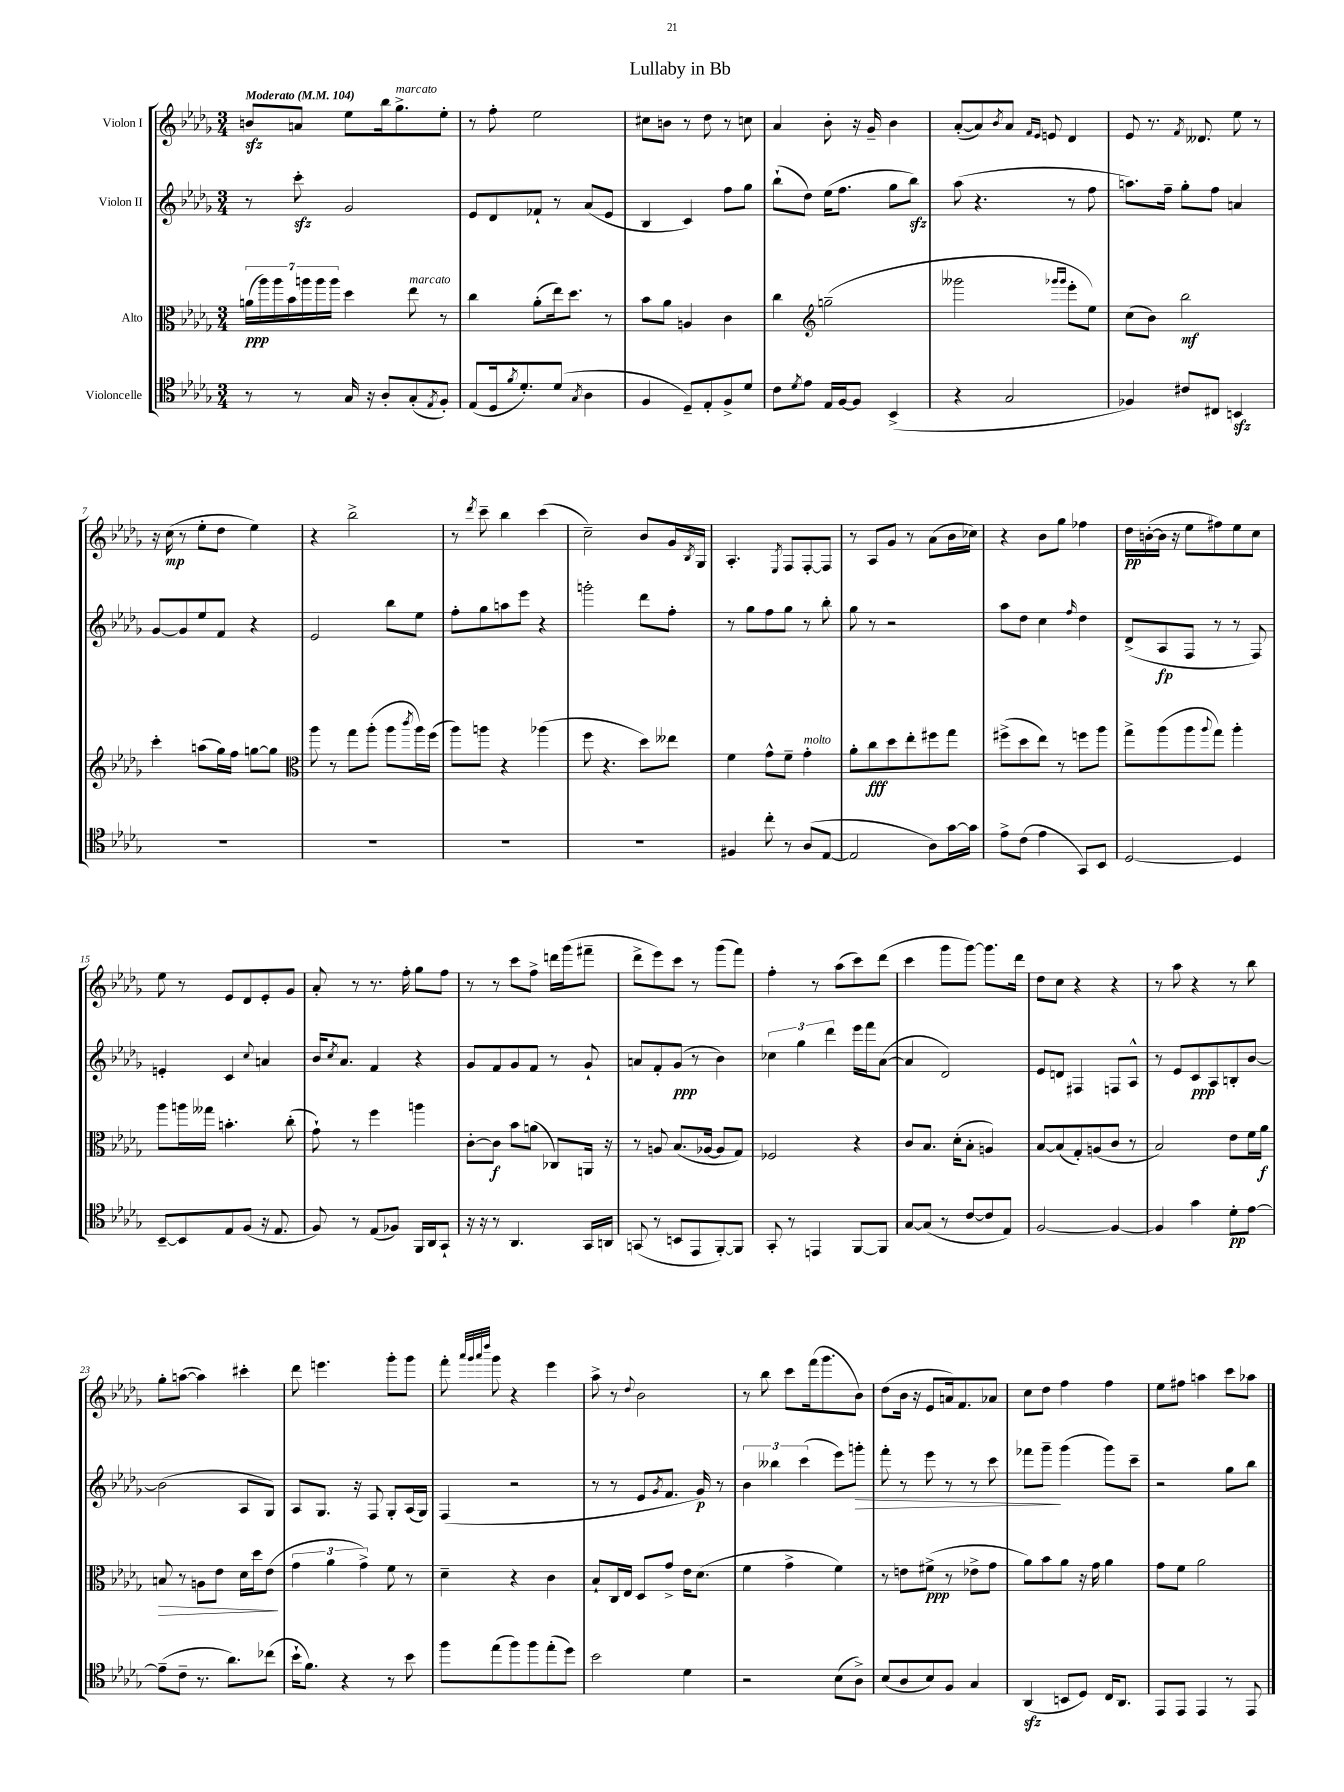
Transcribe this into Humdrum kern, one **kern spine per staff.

**kern	**dynam	**kern	**dynam	**kern	**dynam	**kern	**dynam
*part4	*part4	*part3	*part3	*part2	*part2	*part1	*part1
*staff4	*staff4	*staff3	*staff3	*staff2	*staff2	*staff1	*staff1
*I"Violoncelle	*	*I"Alto	*	*I"Violon II	*	*I"Violon I	*
*clefC4	*	*clefC3	*	*clefG2	*	*clefG2	*
*k[b-e-a-d-g-]	*	*k[b-e-a-d-g-]	*	*k[b-e-a-d-g-]	*	*k[b-e-a-d-g-]	*
*M3/4	*	*M3/4	*	*M3/4	*	*M3/4	*
*MM104	*	*MM104	*	*MM104	*	*MM104	*
=1	=1	=1	=1	=1	=1	=1	=1
!	!	!	!	!	!	!LO:TX:a:B:t=Moderato	!
8r	.	(28an\LL	ppp	8r	.	8bnzz/L	.
.	.	28aa-\)	.	.	.	.	.
.	.	28aa-\	.	.	.	.	.
.	.	28b-\	.	.	.	.	.
8r	.	.	.	8ccczz'\	.	8an/J	.
.	.	28aan\	.	.	.	.	.
.	.	28aa\	.	.	.	.	.
.	.	28aa\JJ	.	.	.	.	.
16G-/	.	4dd-\	.	2g-/	.	8ee-\L	.
16r	.	.	.	.	.	.	.
8A-'/L	.	.	.	.	.	16bb-\k	.
!	!	!	!	!	!	!LO:TX:a:i:t=marcato	!
.	.	.	.	.	.	8.gg-^\	.
!	!	!LO:TX:a:i:t=marcato	!	!	!	!	!
(8G-'/	.	8ee-\	.	.	.	.	.
8qE-/	.	.	.	.	.	.	.
8F'/J)	.	8r	.	.	.	8ee-'\J	.
=2	=2	=2	=2	=2	=2	=2	=2
(8E-/L	.	4cc\	.	8e-/L	.	8r	.
16D-/k	.	.	.	8d-/	.	8ff'\	.
8qf/	.	.	.	.	.	.	.
8.d-'/)	.	.	.	.	.	.	.
.	.	(8a-'\L	.	8f-X`/J	.	2ee-\	.
(8d-/J	.	16ee-\k)	.	8r	.	.	.
.	.	8.dd-\J	.	.	.	.	.
8qG-/	.	.	.	.	.	.	.
4A-\	.	.	.	(8a-/L	.	.	.
.	.	8r	.	8e-/J	.	.	.
=3	=3	=3	=3	=3	=3	=3	=3
4F/	.	8b-\L	.	4B-/	.	8cc#X\L	.
.	.	8a-\J	.	.	.	8bn\J	.
8D-~/L)	.	4An/	.	4c/)	.	8r	.
8E-'/	.	.	.	.	.	8dd-\	.
8F^/	.	4c\	.	8ff\L	.	8r	.
8d-/J	.	.	.	8gg-\J	.	8ccn\	.
=4	=4	=4	=4	=4	=4	=4	=4
8c\L	.	4cc\	.	(8bb-`\L	.	4a-/	.
8qd-/	.	.	.	.	.	.	.
8e-\J	.	.	.	8dd-\J)	.	.	.
*	*	*clefG2	*	*	*	*	*
16E-/LL	.	(2ggn~\	.	(16ee-\KL	.	8b-'\	.
[16F/J	.	.	.	8.ff\J	.	.	.
8F/J]	.	.	.	.	.	16r	.
.	.	.	.	.	.	16g-~/	.
(4BB-^/	.	.	.	8gg-\L	.	4b-\	.
.	.	.	.	8bb-zz\J)	.	.	.
=5	=5	=5	=5	=5	=5	=5	=5
4r	.	2ggg--X\	.	(8aa-\	.	([8a-'/L	.
.	.	.	.	4.r	.	8a-/])	.
.	.	.	.	.	.	8qb-/	.
2G-/	.	.	.	.	.	8a-/J	.
.	.	.	.	.	.	16qqf/LL	.
.	.	.	.	.	.	16qqe-/JJ	.
.	.	.	.	.	.	8en/	.
.	.	16qqggg-X/LL	.	.	.	.	.
.	.	16qqggg-/JJ	.	.	.	.	.
.	.	8eee-'\L	.	8r	.	4d-/	.
.	.	8ee-\J)	.	8ff\	.	.	.
=6	=6	=6	=6	=6	=6	=6	=6
4F-X/)	.	(8cc\L	.	8.aan\L)	.	8e-/	.
.	.	8b-\J)	.	.	.	8.r	.
.	.	.	.	16ff~\Jk	.	.	.
8c#X/L	.	2bb-\	mf	8gg-'\L	.	.	.
.	.	.	.	.	.	8qf/	.
.	.	.	.	.	.	8.d--X/	.
8C#X/J	.	.	.	8ff\J	.	.	.
4BBnzz/	.	.	.	4an/	.	8ee-\	.
.	.	.	.	.	.	8r	.
!!LO:LB:g=z
=7	=7	=7	=7	=7	=7	=7	=7
2.r	.	4ccc'\	.	[8g-/L	.	16r	.
.	.	.	.	.	.	(16cc\	mp
.	.	.	.	8g-/]	.	8r	.
.	.	(8aan\L	.	8ee-/	.	8ee-'\L	.
.	.	16gg-\L)	.	8f/J	.	8dd-\J	.
.	.	16ff\JJ	.	.	.	.	.
.	.	[8ggn\L	.	4r	.	4ee-\)	.
.	.	8gg\J]	.	.	.	.	.
=8	=8	=8	=8	=8	=8	=8	=8
*	*	*clefC3	*	*	*	*	*
2.r	.	8aa-\	.	2e-/	.	4r	.
.	.	8r	.	.	.	.	.
.	.	8gg-\L	.	.	.	2bb-^\	.
.	.	(8aa-'\J	.	.	.	.	.
.	.	8aa-\L	.	8bb-\L	.	.	.
.	.	8qccc/	.	.	.	.	.
.	.	16aa-\L)	.	8ee-\J	.	.	.
.	.	(16ff\JJ	.	.	.	.	.
=9	=9	=9	=9	=9	=9	=9	=9
2.r	.	8aa-\L)	.	8ff'\L	.	8r	.
.	.	.	.	.	.	8qddd-/	.
.	.	8aan\J	.	8gg-\	.	8ccc~\	.
.	.	4r	.	8aan\	.	4bb-\	.
.	.	.	.	8eee-\J	.	.	.
.	.	(4aa-X\	.	4r	.	(4ccc\	.
=10	=10	=10	=10	=10	=10	=10	=10
2.r	.	8ff\	.	2gggn'\	.	2cc~\)	.
.	.	4.r	.	.	.	.	.
.	.	8dd-\L)	.	8ddd-\L	.	8b-/L	.
.	.	8ee--X\J	.	8ff'\J	.	16g-/L	.
.	.	.	.	.	.	8qB-/	.
.	.	.	.	.	.	16G-/JJ	.
=11	=11	=11	=11	=11	=11	=11	=11
4F#X/	.	4f\	.	8r	.	4.A-'/	.
.	.	.	.	8gg-\L	.	.	.
8cc'\	.	8g-^^\L	.	8ff\	.	.	.
.	.	.	.	.	.	8qE-/	.
8r	.	8f~\J	.	8gg-\J	.	8F/L	.
!	!	!LO:TX:a:i:t=molto	!	!	!	!	!
(8A-/L	.	4g-'\	.	8r	.	[8F'/	.
[8E-/J	.	.	.	8bb-'\	.	8F/J]	.
=12	=12	=12	=12	=12	=12	=12	=12
2E-/]	.	8a-'\L	.	8gg-\	.	8r	.
.	.	8cc\	fff	8r	.	8A-/L	.
.	.	8dd-\	.	2r	.	8g-/J	.
.	.	8ee-'\	.	.	.	8r	.
8A-\L)	.	8ff#X\	.	.	.	(8a-\L	.
[16g-\L	.	8gg-\J	.	.	.	16b-\L	.
16g-\JJ]	.	.	.	.	.	16cc-X\JJ)	.
=13	=13	=13	=13	=13	=13	=13	=13
8e-^\L	.	(8ff#X^\L	.	8aa-\L	.	4r	.
(8c\J	.	8dd-\	.	8dd-\J	.	.	.
4e-\	.	8ee-\J)	.	4cc\	.	8b-\L	.
.	.	8r	.	.	.	8gg-\J	.
.	.	.	.	16qqff/	.	.	.
8GG-/L)	.	8ffn\L	.	4dd-\	.	4ff-X\	.
8BB-/J	.	8aa-\J	.	.	.	.	.
=14	=14	=14	=14	=14	=14	=14	=14
[2D-/	.	8gg-^\L	.	(8d-^/L	.	16dd-\LL	pp
.	.	.	.	.	.	([16bn'\	.
.	.	(8aa-\	.	8A-/	fp	16b\JJ]	.
.	.	.	.	.	.	16r	.
.	.	8aa-\	.	8F/J	.	8ee-\L	.
.	.	8qqaa-/	.	.	.	.	.
.	.	8gg-\J)	.	8r	.	8ff#X\)	.
4D-/]	.	4aa-'\	.	8r	.	8ee-\	.
.	.	.	.	8F/)	.	8cc\J	.
!!LO:LB:g=z
=15	=15	=15	=15	=15	=15	=15	=15
[8BB-~/L	.	8aa-\L	.	4en'/	.	8ee-\	.
8BB-/]	.	16aan\L	.	.	.	8r	.
.	.	16gg--X\JJ	.	.	.	.	.
8E-/	.	4.bn'\	.	4c/	.	8e-/L	.
(8F/J	.	.	.	.	.	8d-/	.
.	.	.	.	8qqcc/	.	.	.
16r	.	.	.	4an/	.	8e-'/	.
8.E-/	.	.	.	.	.	.	.
.	.	(8cc'\	.	.	.	8g-/J	.
=16	=16	=16	=16	=16	=16	=16	=16
8F/)	.	8g-`\)	.	16b-/KL	.	8a-'/	.
.	.	.	.	8qcc/	.	.	.
.	.	.	.	8.a-/J	.	.	.
8r	.	8r	.	.	.	8r	.
(8E-/L	.	4ff\	.	4f/	.	8.r	.
8F-X/J)	.	.	.	.	.	.	.
.	.	.	.	.	.	16ff'\	.
16FF/LL	.	4aan\	.	4r	.	8gg-\L	.
16AA-/J	.	.	.	.	.	.	.
8GG-`/J	.	.	.	.	.	8ff\J	.
=17	=17	=17	=17	=17	=17	=17	=17
16r	.	[8c'\L	.	8g-/L	.	8r	.
16r	.	.	.	.	.	.	.
8r	.	8c\J]	f	8f/	.	8r	.
4.AA-/	.	8b-\L	.	8g-/	.	8ccc\L	.
.	.	(8an\J	.	8f/J	.	8ff^\J	.
.	.	8C-X/L)	.	8r	.	16dddn\LL	.
.	.	.	.	.	.	(16ggg-\J	.
16GG-/LL	.	16AAn/Jk	.	8g-`/	.	8fff#X~\J	.
16AAn/JJ	.	16r	.	.	.	.	.
=18	=18	=18	=18	=18	=18	=18	=18
(8GGn/	.	8r	.	8an/L	.	8ddd-^\L	.
8r	.	8An/	.	8f'/	.	8eee-\)	.
8BBn/L	.	(8.B-/L	.	(8g-/J	ppp	8ccc\J	.
8EE-/	.	.	.	8r	.	8r	.
.	.	[16A-X/Jk	.	.	.	.	.
[8FF'/)	.	8A-/L]	.	4b-\)	.	(8ggg-\L	.
8FF/J]	.	8G-/J)	.	.	.	8fff\J)	.
=19	=19	=19	=19	=19	=19	=19	=19
8GG-'/	.	2F-X/	.	6cc-X\	.	4ff'\	.
8r	.	.	.	.	.	.	.
.	.	.	.	6gg-\	.	.	.
4EEn/	.	.	.	.	.	8r	.
.	.	.	.	6ddd-\	.	.	.
.	.	.	.	.	.	(8aa-\L	.
[8FF/L	.	4r	.	16eee-\LL	.	8ccc\)	.
.	.	.	.	16fff\J	.	.	.
8FF/J]	.	.	.	([8a-\J	.	(8ddd-\J	.
=20	=20	=20	=20	=20	=20	=20	=20
[8G-/L	.	8c/L	.	4a-/]	.	4ccc\	.
(8G-/J]	.	8.B-/J	.	.	.	.	.
8r	.	.	.	2d-/)	.	8ggg-\L	.
.	.	(16d-'\KL	.	.	.	.	.
[8c/L	.	8B-'\J	.	.	.	[8ggg-\J)	.
8c/]	.	4An/)	.	.	.	8.ggg-\L]	.
8E-/J)	.	.	.	.	.	.	.
.	.	.	.	.	.	16ddd-\Jk	.
=21	=21	=21	=21	=21	=21	=21	=21
[2F/	.	[8B-/L	.	8e-/L	.	8dd-\L	.
.	.	(8B-/]	.	8dn/J	.	8cc\J	.
.	.	8G-'/)	.	4F#X/	.	4r	.
.	.	(8An/	.	.	.	.	.
4F/_	.	8c/J	.	8Fn/L	.	4r	.
.	.	8r	.	8A-^^/J	.	.	.
=22	=22	=22	=22	=22	=22	=22	=22
4F/]	.	2B-/)	.	8r	.	8r	.
.	.	.	.	8e-/L	.	8aa-\	.
4g-\	.	.	.	8c/	ppp	4r	.
.	.	.	.	8A-/	.	.	.
8d-'\L	pp	8e-\L	.	8Bn'/	.	8r	.
[8e-\J	.	16f\L	.	[8b-/J	.	8bb-\	.
.	.	16a-\JJ	f	.	.	.	.
!!LO:LB:g=z
=23	=23	=23	=23	=23	=23	=23	=23
!	!	!	!LO:HP:b	!	!	!	!
(8e-~\L]	.	8Bn/	>	(2b-\]	.	8gg-'\L	.
8c~\J	.	8r	.	.	.	([8aan\J	.
8.r	.	8An\L	.	.	.	4aa\])	.
.	.	8e-\J	.	.	.	.	.
8.a-\L)	.	.	.	.	.	.	.
.	.	16d-\LL	.	8A-/L	.	4ccc#X'\	.
.	.	16dd-\J	.	.	.	.	.
(8cc-X\J	.	(8e-\J	.	8G-/J)	.	.	.
.	.	.	]	.	.	.	.
=24	=24	=24	=24	=24	=24	=24	=24
16b-`\KL	.	6g-\	.	8A-/L	.	8ddd-\	.
8.f\J)	.	.	.	.	.	.	.
.	.	.	.	8.G-/J	.	4.eeen\	.
.	.	6a-\	.	.	.	.	.
4r	.	.	.	.	.	.	.
.	.	.	.	16r	.	.	.
.	.	6g-^\)	.	.	.	.	.
.	.	.	.	8F/	.	.	.
8r	.	8f\	.	8G-'/L	.	8ggg-'\L	.
8b-\	.	8r	.	(16A-/L	.	8ggg-\J	.
.	.	.	.	16G-/JJ)	.	.	.
=25	=25	=25	=25	=25	=25	=25	=25
8ff\L	.	4d-~\	.	(4F/	.	8fff'\	.
.	.	.	.	.	.	32qqaaa-/LLL	.
.	.	.	.	.	.	32qqggg-/	.
.	.	.	.	.	.	32qqaaa-/	.
.	.	.	.	.	.	32qqdddd-/JJJ	.
(8ee-\	.	.	.	.	.	8ggg-\	.
8ff\)	.	4r	.	2r	.	4r	.
8ff\	.	.	.	.	.	.	.
(8ee-'\	.	4c\	.	.	.	4eee-\	.
8dd-\J)	.	.	.	.	.	.	.
=26	=26	=26	=26	=26	=26	=26	=26
2b-\	.	8B-`/L	.	8r	.	8aa-^\	.
.	.	16C/L	.	8r	.	8r	.
.	.	16E-/JJ	.	.	.	.	.
.	.	.	.	.	.	8qqdd-/	.
.	.	8D-/L	.	8e-/L	.	2b-\	.
.	.	.	.	8qg-/	.	.	.
.	.	8g-^/J	.	8.f/J	.	.	.
4d-\	.	16e-\KL	.	.	.	.	.
.	.	(8.d-\J	.	16g-/)	p	.	.
.	.	.	.	8r	.	.	.
=27	=27	=27	=27	=27	=27	=27	=27
2r	.	4f\	.	6b-\	.	8r	.
.	.	.	.	.	.	8bb-\	.
.	.	.	.	6bb--X\	.	.	.
.	.	4g-^\	.	.	.	8ccc\L	.
.	.	.	.	(6ccc\	.	.	.
.	.	.	.	.	.	(16fff\k	.
.	.	.	.	.	.	8.ggg-\	.
(8B-\L	.	4f\)	.	8eee-\L)	.	.	.
!	!	!	!	!	!LO:HP:b	!	!
8A-^\J)	.	.	.	8gggn'\J	>	8b-\J)	.
=28	=28	=28	=28	=28	=28	=28	=28
(8B-/L	.	8r	.	8fff'\	.	(8dd-\L	.
8A-/	.	8en\L	.	8r	.	16b-\Jk	.
.	.	.	.	.	.	16r	.
8B-/)	.	(8f#X^\J	ppp	8eee-\	.	8e-/L	.
8F/J	.	8r	.	8r	.	16an/k)	.
.	.	.	.	.	.	8.f/	.
4G-/	.	8e-X^\L	.	8r	.	.	.
.	.	8g-\J	.	8ccc\	.	8a-X/J	.
=29	=29	=29	=29	=29	=29	=29	=29
(4AA-zz/	.	8a-\L)	.	8fff-X\L	.	8cc\L	.
.	.	8b-\	.	8ggg-~\J	.	8dd-\J	.
8BBn/L	.	8a-\J	.	(4ggg-\	]	4ff\	.
8D-/J)	.	16r	.	.	.	.	.
.	.	16g-\	.	.	.	.	.
16C/KL	.	4a-\	.	8ggg-\L)	.	4ff\	.
8.AA-/J	.	.	.	.	.	.	.
.	.	.	.	8ccc~\J	.	.	.
=30	=30	=30	=30	=30	=30	=30	=30
8EE-/L	.	8g-\L	.	2r	.	8ee-\L	.
8EE-/J	.	8f\J	.	.	.	8ff#X\J	.
4EE-/	.	2a-\	.	.	.	4aan\	.
8r	.	.	.	8gg-\L	.	8ccc\L	.
8EE-/	.	.	.	8bb-\J	.	8aa-X\J	.
==	==	==	==	==	==	==	==
*-	*-	*-	*-	*-	*-	*-	*-
